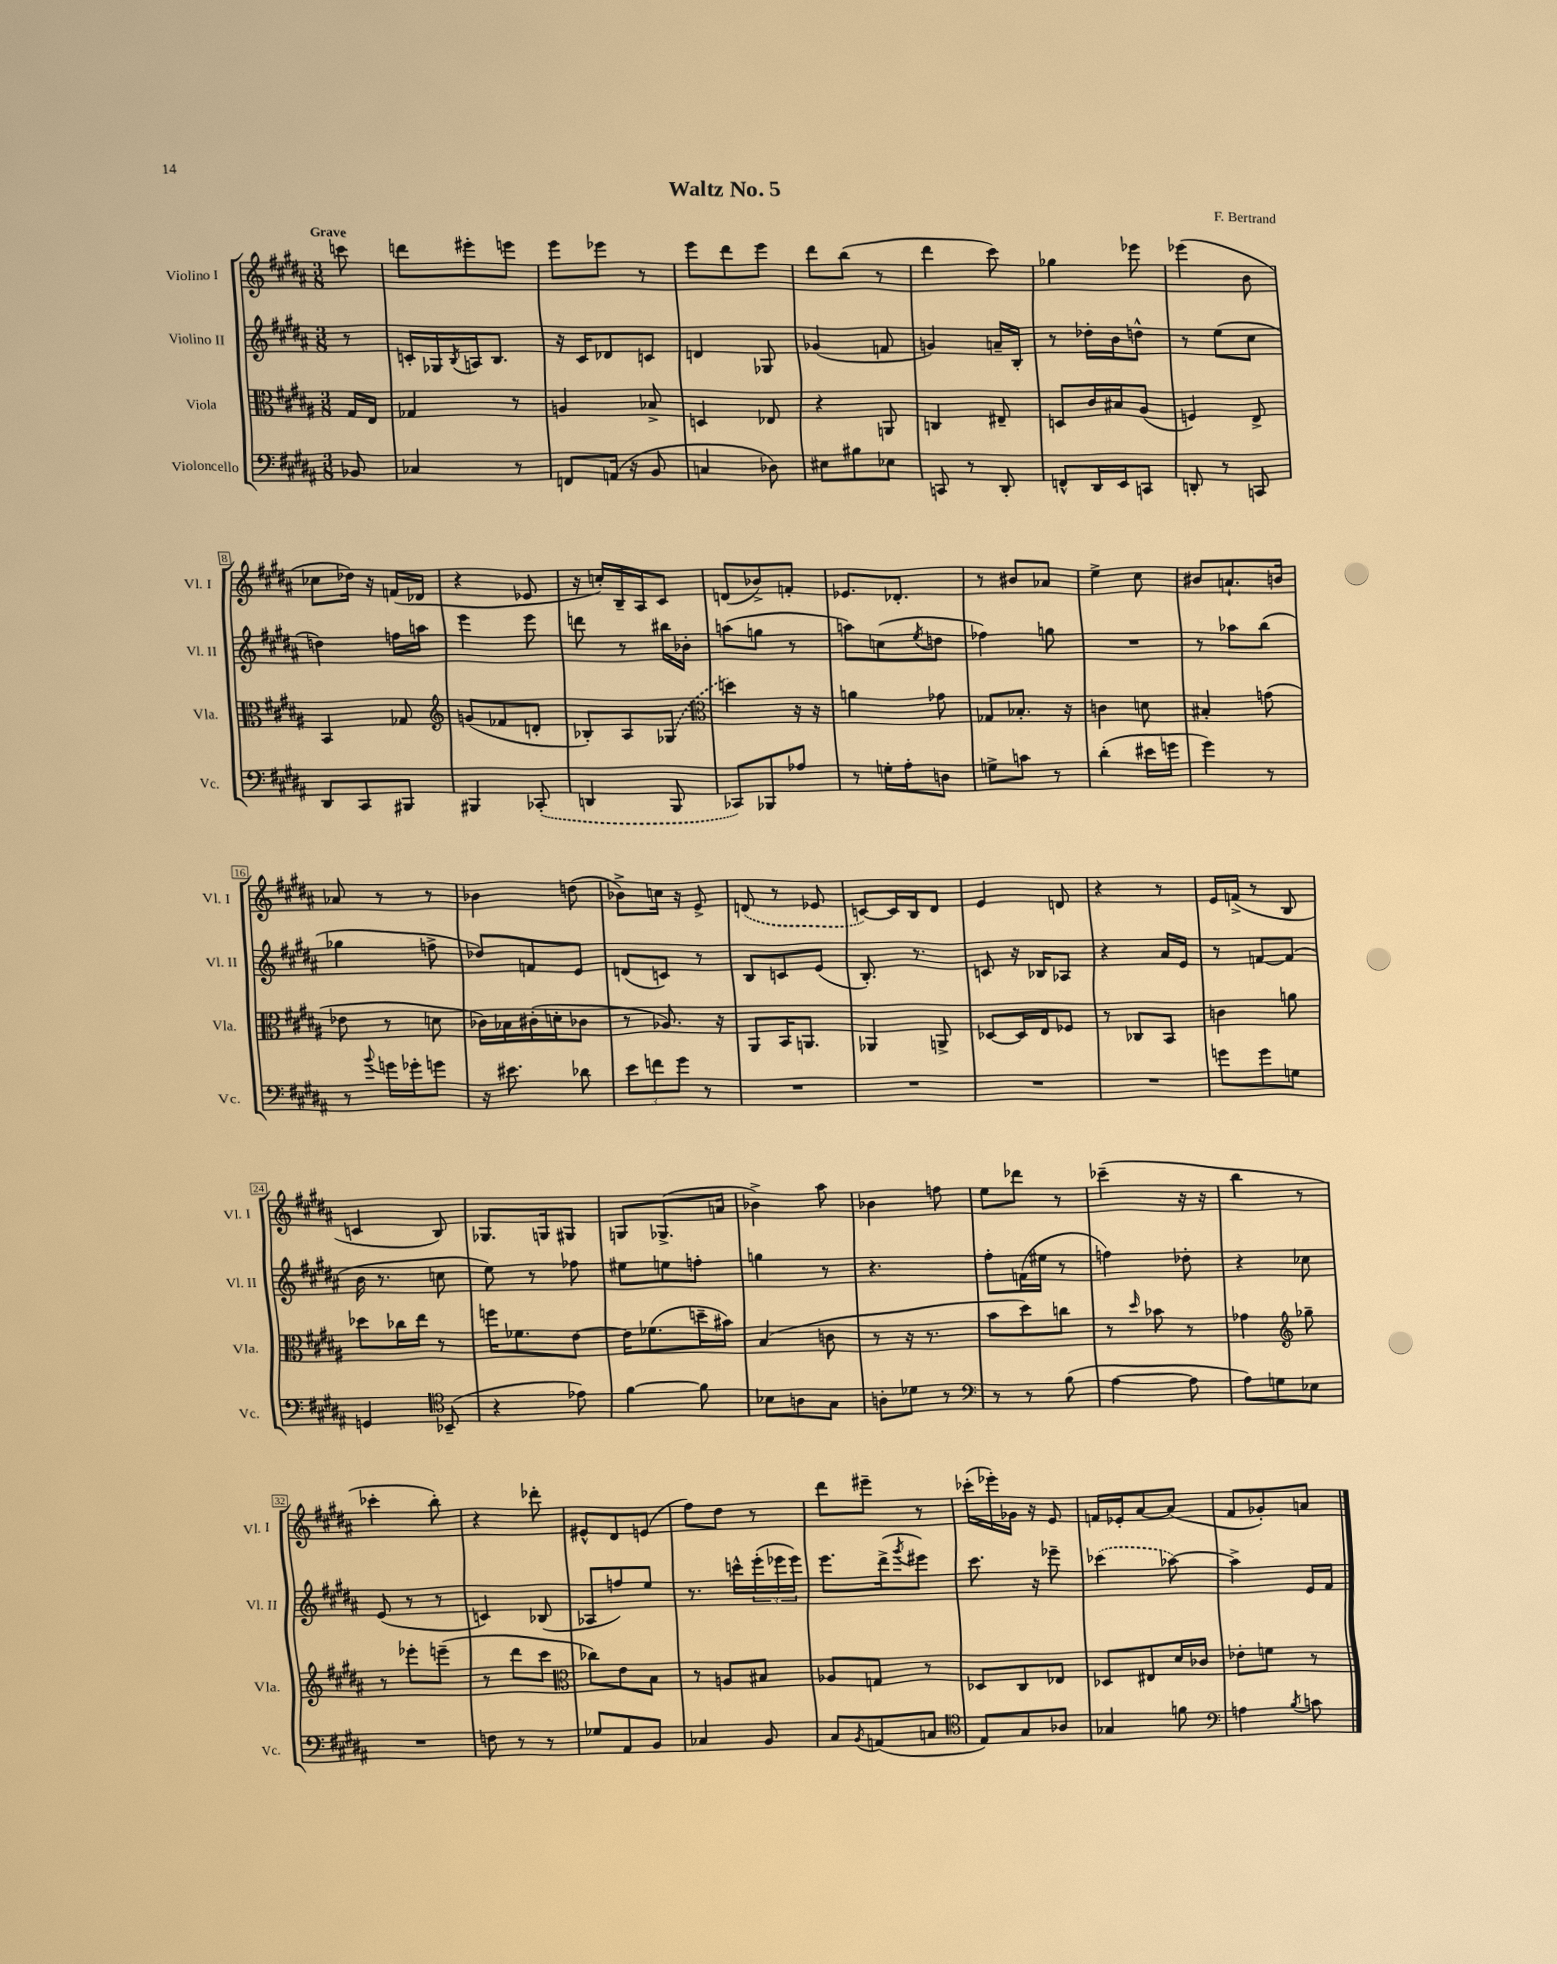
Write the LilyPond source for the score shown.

\header { title = "Waltz No. 5" composer = "F. Bertrand" }
<<
\new StaffGroup <<
\new Staff = "s0" \with { instrumentName = "Violino I" shortInstrumentName = "Vl. I" } {
    \clef treble \key b \major \numericTimeSignature \time 3/8 \partial 8 \tempo "Grave"
    c'''8 |
    d'''8 eis'''8-. e'''8 |
    e'''8 ees'''8 r8 |
    e'''8 dis'''8 e'''8 |
    dis'''8 b''8( r8 |
    dis'''4 cis'''8) |
    ges''4 ees'''8 |
    ees'''4( b'8 |
    ces''8 des''16) r16 f'16( des'16 |
    r4 ees'8 |
    r16 c''16-.) b16-- ais16 cis'8 |
    d'8( bes'8->) f'8-. |
    ees'8. des'8.-. |
    r8 bis'8 aes'8 |
    e''4-> cis''8 |
    bis'8 a'8.-! b'16 |
    aes'8 r8 r8 |
    bes'4 d''8( |
    bes'8->) c''16 r16 e'8-> |
    \once \slurDashed d'8( r8 ees'8 |
    c'8~) c'16 b16 dis'8 |
    e'4 d'8 |
    r4 r8 |
    e'16 f'16->( r8 b8 |
    c'4 b8) |
    ges8. g16 gis8 |
    g8 ges8.->( a'16 |
    bes'4->) ais''8 |
    bes'4 f''8 |
    e''8 des'''8 r8 |
    ces'''4--( r16 r16 |
    b''4 r8 |
    ces'''4-. b''8-.) |
    r4 des'''8-. |
    eis'8-^ dis'8 e'8( |
    fis''8) dis''8 r8 |
    dis'''8 eis'''8-- r8 |
    ces'''16-.( ees'''16-.) ges'16 r16 e'8 |
    f'16 ees'16-. ais'8~ ais'8( |
    fis'8 ges'8-.) a'8 \bar "|." |
}
\new Staff = "s1" \with { instrumentName = "Violino II" shortInstrumentName = "Vl. II" } {
    \clef treble \key b \major \numericTimeSignature \time 3/8 \partial 8
    r8 |
    c'16-. ges16 \acciaccatura { b8 } a16 b8. |
    r16 cis'16 des'8 c'8 |
    d'4 ges8 |
    ges'4( f'8 |
    g'4) a'16-- b16-. |
    r8 des''16-. b'16 d''8-^ |
    r8 e''8( cis''8 |
    d''4) f''16 a''16 |
    e'''4 e'''8 |
    d'''8 r8 bis''16 bes'16-. |
    a''8( g''8 r8 |
    a''8) c''8( \acciaccatura { e''8 } d''8 |
    fes''4) g''8 |
    R4. |
    r8 aes''8 b''8( |
    ges''4 f''8-> |
    des''8) f'8 e'8 |
    d'8( c'8) r8 |
    b8 c'8 e'8( |
    b8.-.) r8. |
    c'8 r16 bes16 aes8 |
    r4 ais'16 e'16 |
    r8 f'8~ f'8( |
    b'16 r8. c''8 |
    e''8) r8 fes''8 |
    eis''8 e''8 f''8-. |
    g''4 r8 |
    r4. |
    fis''8-. f'16( eis''16 r8 |
    f''4) des''8-. |
    r4 ces''8 |
    e'8( r8 r8 |
    c'4) bes8( |
    aes8 f''8) e''8 |
    r8. c'''16-^ \tuplet 3/2 { e'''16-.( ees'''16 ees'''16) } |
    e'''8. dis'''16->( \acciaccatura { gis'''8 } eis'''8) |
    cis'''8. r16 ees'''8-- |
    \once \slurDashed ces'''4( aes''8~) |
    aes''4-> e'16 fis'16 \bar "|." |
}
\new Staff = "s2" \with { instrumentName = "Viola" shortInstrumentName = "Vla." } {
    \clef alto \key b \major \numericTimeSignature \time 3/8 \partial 8
    gis16 e16 |
    ges4 r8 |
    a4 bes8-> |
    d4 ees8 |
    r4 a,8 |
    c4 eis8-- |
    d8 cis'16 bis16 ais8( |
    f4) e8-> |
    b,4 ges8 |
    \clef treble g'8( fes'8 d'8-. |
    bes8-.) ais8 \once \slurDashed ges8( |
    \clef alto d''4) r16 r16 |
    a'4 ges'8 |
    ges8 bes8.-. r16 |
    c'4 d'8 |
    bis4-. g'8( |
    ees'8 r8 d'8 |
    ces'16) bes16 cis'16-.( d'16-. ces'8 |
    r8 aes8.) r16 |
    ais,8 b,16 a,8. |
    aes,4 a,8-> |
    des8~ des16 e16 fes8 |
    r8 ces8 b,8 |
    c'4 a'8 |
    des''8 ces''16 e''16 r8 |
    f''16 fes'8. e'8~ |
    e'16 fes'8.( d''16-- bis'16) |
    b4( c'8 |
    r8 r16 r8. |
    b'8 dis''8) c''8 |
    r8 \grace { dis''16 } bes'8 r8 |
    ges'4 \clef treble ges''8-- |
    r8 ees'''8-. e'''8--( |
    r8 dis'''8 cis'''8 |
    \clef alto ces''8) e'8 b8 |
    r8 a8 bis8 |
    aes8 g8 r8 |
    des8 cis8 ees8 |
    des8 eis8 dis'16 ces'16 |
    ees'8-. f'8 r8 \bar "|." |
}
\new Staff = "s3" \with { instrumentName = "Violoncello" shortInstrumentName = "Vc." } {
    \clef bass \key b \major \numericTimeSignature \time 3/8 \partial 8
    bes,8 |
    ces4 r8 |
    f,8 a,16( r16 b,8 |
    c4 des8) |
    eis8 bis8 ees8 |
    c,8 r8 dis,8-. |
    f,8-^ dis,16 e,16 c,8 |
    d,8-. r8 c,8 |
    dis,8 cis,8 bis,,8 |
    bis,,4 \once \slurDashed ces,8-.( |
    d,4 b,,8 |
    ces,8) bes,,8 aes8 |
    r8 g16-. ais16-. d8 |
    g8-> c'8 r8 |
    dis'4-.( eis'16 g'16 |
    gis'4) r8 |
    r8 \appoggiatura { b'8 } g'16 ges'16-. g'8 |
    r16 eis'8. des'8 |
    \tuplet 3/2 { e'8 f'8 gis'8 } r8 |
    R4. |
    R4. |
    R4. |
    R4. |
    g'8 g'8 g8 |
    g,4 \clef tenor bes,8--( |
    r4 ees'8) |
    fis'4~ fis'8 |
    bes8 a8 gis8 |
    a8-. des'8 r8 |
    \clef bass r8 r8 b8( |
    ais4~ ais8 |
    ais8) g8 ees8 |
    R4. |
    f8 r8 r8 |
    ges8 ais,8 b,8 |
    ces4 b,8 |
    cis8 \acciaccatura { b,8 } a,8( c8 |
    \clef tenor e8) gis8 aes8 |
    ges4 f'8 |
    \clef bass a4 \acciaccatura { b8 } c'8 \bar "|." |
}
>>
>>
\layout { \context { \Score \override BarNumber.stencil = #(make-stencil-boxer 0.1 0.3 ly:text-interface::print) } }
